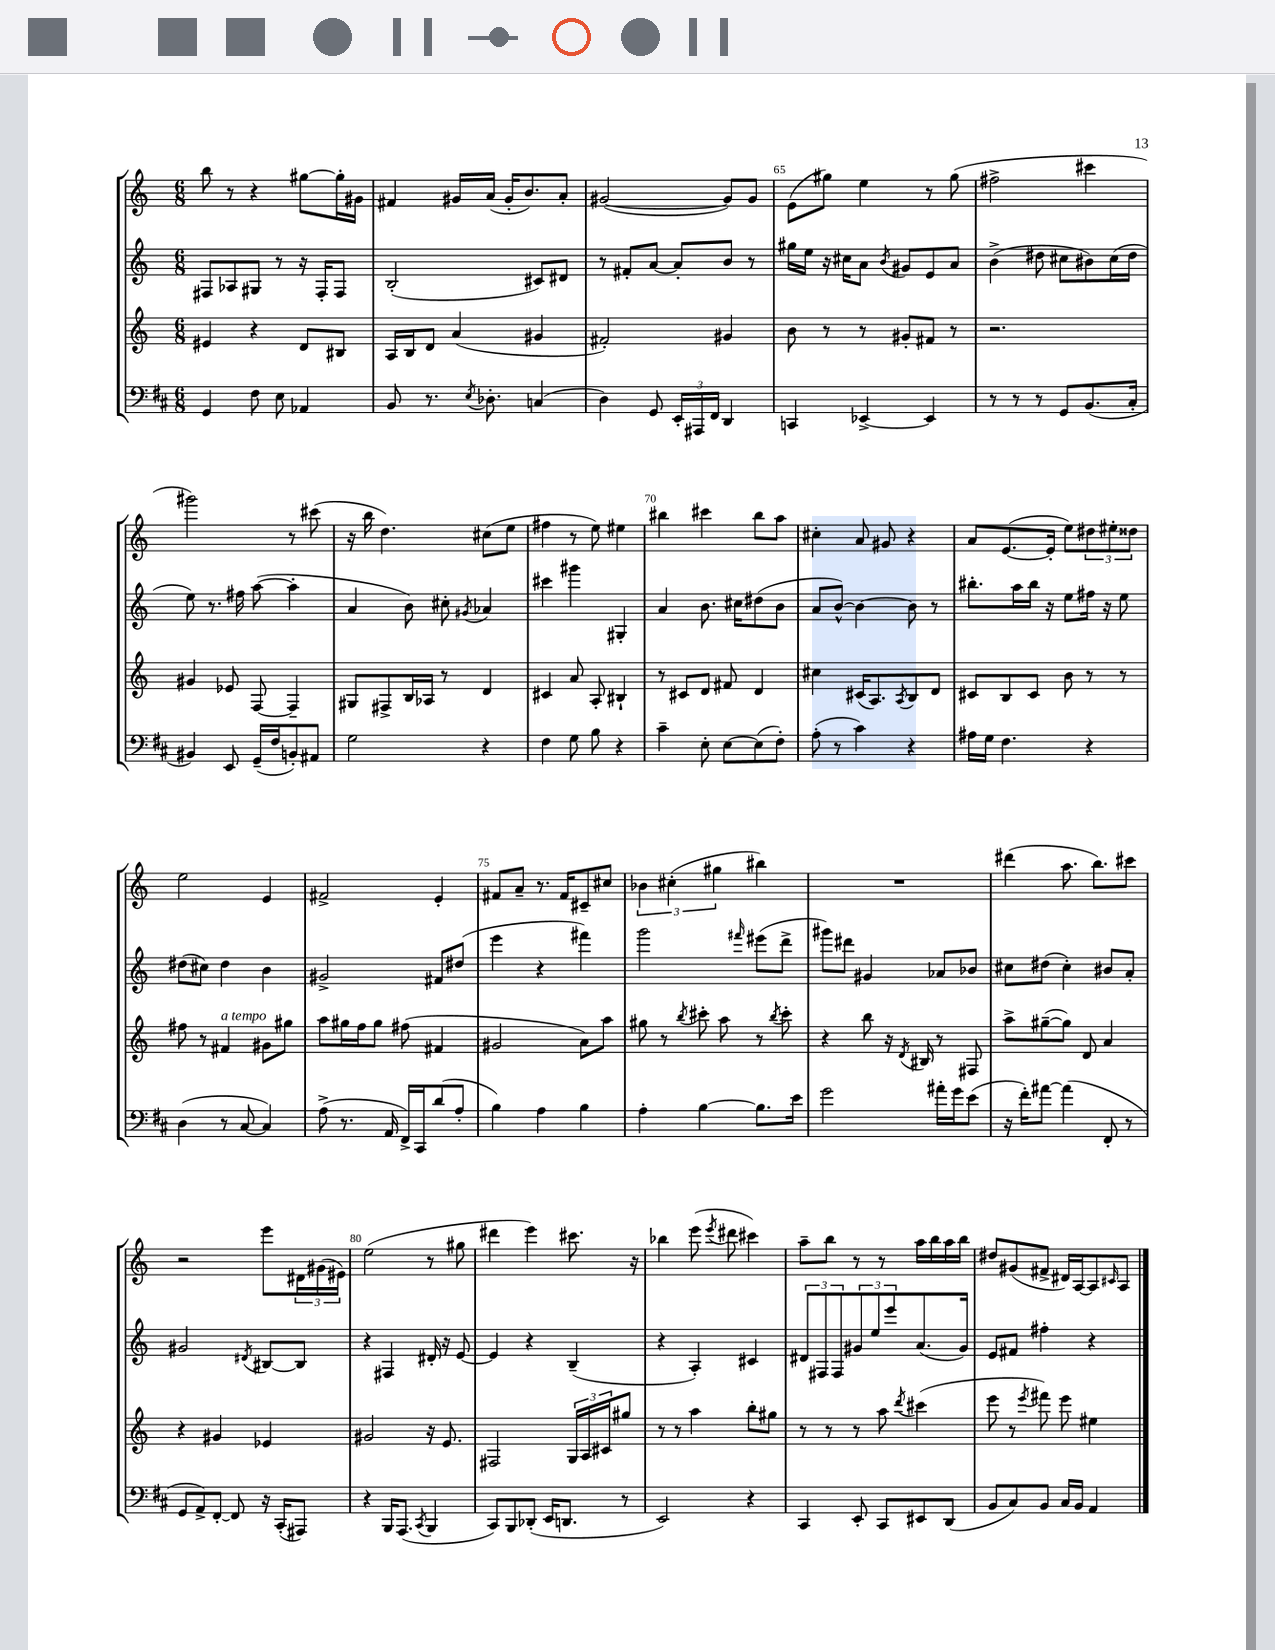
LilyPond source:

<<
\new StaffGroup <<
\new Staff = "s0" {
    \clef treble \key c \major \numericTimeSignature \time 6/8
    b''8 r8 r4 gis''8~ gis''16-. gis'16 |
    fis'4 gis'16 a'16( gis'16-. b'8.) a'8-. |
    gis'2~( gis'8) gis'8 |
    e'8( gis''8) e''4 r8 gis''8( |
    fis''2-> cis'''4 |
    gis'''2) r8 cis'''8( |
    r16 b''16 d''4.) cis''8( e''8 |
    fis''4 r8 e''8) eis''4 |
    bis''4 cis'''4 bis''8 a''8 |
    cis''4-. a'8 gis'8 r4 |
    a'8 e'8.~( e'16-. e''8) \tuplet 3/2 { dis''8 eis''8-. disis''8 } |
    e''2 e'4 |
    fis'2-> e'4-. |
    fis'8 a'8-- r8. fis'16 cis'8-- cis''8 |
    \tuplet 3/2 { bes'4 cis''4-.( gis''4 } bis''4) |
    R2. |
    dis'''4( a''8. b''8.) cis'''8 |
    r2 e'''8 \tuplet 3/2 { dis'16 gis'16( eis'16) } |
    e''2( r8 gis''8 |
    dis'''4 e'''4) cis'''8. r16 |
    bes''4 e'''8( \acciaccatura { e'''8 } dis'''8 cis'''4) |
    a''8-- b''8 r8 r8 a''16 b''16 a''16 b''16 |
    dis''8 gis'8( fis'8-> dis'16) a16~ a8 \grace { cis'16 } a8 \bar "|." |
}
\new Staff = "s1" {
    \clef treble \key c \major \numericTimeSignature \time 6/8
    fis8 aes8 gis8 r8 r16 fis16-. fis8 |
    b2-.( cis'8) dis'8 |
    r8 fis'8-. a'8~ a'8-. b'8 r8 |
    gis''16 e''16 r16 cis''16 a'8 \acciaccatura { b'8 } gis'8 e'8 a'8 |
    b'4->( dis''8 cis''8 bis'8) cis''16( dis''16 |
    e''8) r8. fis''16 a''8~( a''4-. |
    a'4 b'8) cis''8-. \acciaccatura { gis'8 } aes'4 |
    cis'''4 gis'''4 gis4-. |
    a'4 b'8. cis''16 dis''8( b'8 |
    a'8 b'8~-^) b'4~ b'8 r8 |
    bis''8.-. a''16 bis''16 r16 e''8 fis''16 r16 e''8 |
    dis''8( cis''8) dis''4 b'4 |
    gis'2-> fis'8 dis''8( |
    e'''4 r4 fis'''4) |
    g'''2 \grace { fis'''16 } eis'''8( d'''8-> |
    gis'''8) dis'''8 gis'4 aes'8 bes'8 |
    cis''8 dis''8( cis''4-.) bis'8 a'8-. |
    gis'2 \acciaccatura { dis'8 } bis8~ bis8 |
    r4 fis4 dis'16-. r16 e'8~ |
    e'4 r4 b4--( |
    r4 a4-.) cis'4 |
    \tuplet 3/2 { dis'8 fis8 fis8 } \tuplet 3/2 { gis'8 e''8 e'''8 } a'8.( gis'16) |
    e'8 fis'8 fis''4-. r4 \bar "|." |
}
\new Staff = "s2" {
    \clef treble \key c \major \numericTimeSignature \time 6/8
    eis'4 r4 d'8 bis8 |
    a16 b16 d'8 a'4( gis'4 |
    fis'2-.) gis'4 |
    b'8 r8 r8 gis'8-. fis'8 r8 |
    r2. |
    gis'4 ees'8 f8~ f4-- |
    gis8 fis8-> b16 aes16 r8 d'4 |
    cis'4 a'8 a8-. bis4-! |
    r8 cis'8 d'8 fis'8 d'4 |
    cis''4 cis'16( a8.) \acciaccatura { a8 } b8 d'8 |
    cis'8 b8 cis'8 b'8 r8 r8 |
    fis''8 r8 fis'4^\markup { \italic "a tempo" } gis'8 gis''8 |
    a''8 gis''16 f''16 gis''8 fis''8( fis'4 |
    gis'2 a'8) a''8 |
    gis''8 r8 \acciaccatura { b''8 } cis'''8-. a''8 r8 \acciaccatura { b''8 } cis'''8-. |
    r4 b''8 r16 \acciaccatura { d'8 } bis16 r8 fis8 |
    a''8-> gis''8~--( gis''8) d'8 a'4 |
    r4 gis'4 ees'4 |
    gis'2 r16 e'8. |
    fis2 \tuplet 3/2 { g16 a16 cis'16 } gis''8 |
    r8 r8 a''4 b''8-. gis''8 |
    r8 r8 r8 a''8 \acciaccatura { d'''8 } cis'''4( |
    e'''8 r8 \acciaccatura { e'''8 } fis'''8) e'''8 eis''4 \bar "|." |
}
\new Staff = "s3" {
    \clef bass \key d \major \numericTimeSignature \time 6/8
    g,4 fis8 e8 aes,4 |
    b,8 r8. \acciaccatura { e8 } des8.-. c4( |
    d4) g,8 \tuplet 3/2 { e,16-. ais,,16 fis,16 } d,4 |
    c,4 ees,4~-> ees,4 |
    r8 r8 r8 g,8 b,8.( cis16-. |
    bis,4) e,8 g,16--( fis16 b,8-.) ais,8 |
    g2 r4 |
    fis4 g8 b8 r4 |
    cis'4-- e8-. e8~ e8( fis8-.) |
    a8-.( r8 cis'4) r4 |
    ais16 g16 fis4. r4 |
    d4( r8 cis8~ cis4) |
    a8->( r8. a,16 fis,16->) cis,16 d'8( a8-. |
    b4) a4 b4 |
    a4-. b4~ b8. e'16 |
    g'2 ais'16-. g'16 e'8( |
    r16 fis'16-.) ais'8~ ais'4( fis,8-. r8 |
    g,8 a,8->) fis,8~-. fis,8 r16 cis,16-.( ais,,8) |
    r4 b,,16 a,,8.( \acciaccatura { cis,8 } b,,4 |
    cis,8) b,,8 des,8-.( e,16 d,8. r8 |
    e,2) r4 |
    cis,4 e,8-. cis,8 eis,8 d,8( |
    b,8 cis8) b,8 cis16 b,16 a,4 \bar "|." |
}
>>
>>
\layout { \context { \Score currentBarNumber = #62 \override BarNumber.break-visibility = ##(#f #t #t) barNumberVisibility = #(every-nth-bar-number-visible 5) } }
